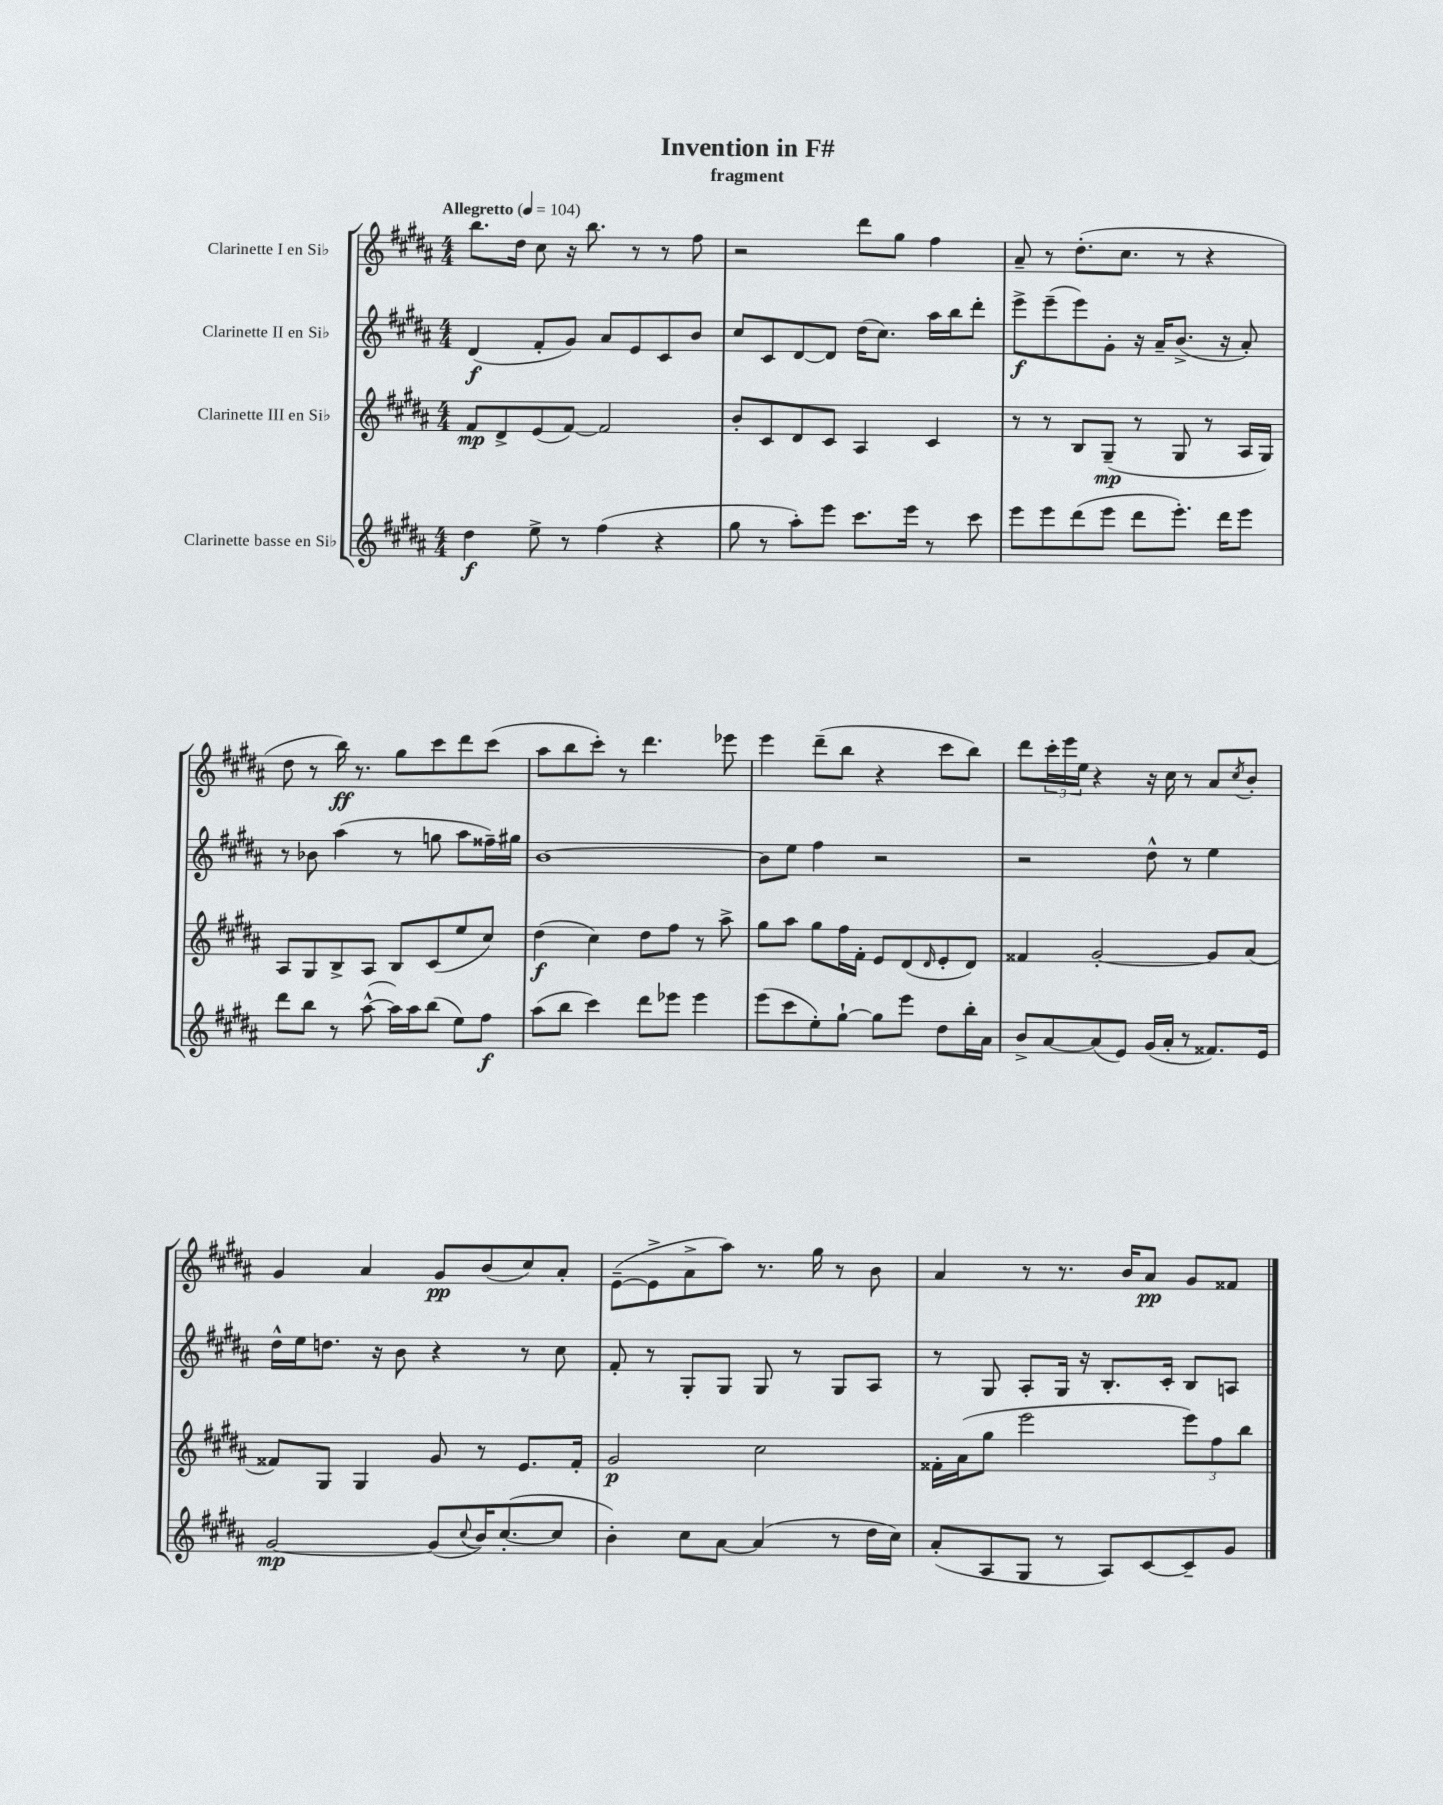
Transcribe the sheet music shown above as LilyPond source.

\header { title = "Invention in F#" subtitle = "fragment" }
<<
\new StaffGroup <<
\new Staff = "s0" \with { instrumentName = "Clarinette I en Sib" } {
    \clef treble \key b \major \numericTimeSignature \time 4/4 \tempo "Allegretto" 4 = 104
    b''8. dis''16 cis''8 r16 b''8. r8 r8 fis''8 |
    r2 dis'''8 gis''8 fis''4 |
    ais'8-- r8 dis''8.-.( cis''8. r8 r4 |
    dis''8 r8 b''16\ff) r8. gis''8 cis'''8 dis'''8 cis'''8( |
    ais''8 b''8 cis'''8-.) r8 dis'''4. ees'''8 |
    e'''4 dis'''8--( b''8 r4 cis'''8 b''8) |
    dis'''8 \tuplet 3/2 { cis'''16-. e'''16 e''16 } r4 r16 cis''16 r8 ais'8 \acciaccatura { cis''8 } b'8-. |
    gis'4 ais'4 gis'8\pp b'8( cis''8) ais'8-. |
    e'8~--( e'8-> ais'8-> ais''8) r8. gis''16 r8 b'8 |
    ais'4 r8 r8. b'16 ais'8\pp gis'8 fisis'8 \bar "|." |
}
\new Staff = "s1" \with { instrumentName = "Clarinette II en Sib" } {
    \clef treble \key b \major \numericTimeSignature \time 4/4
    dis'4\f( fis'8-. gis'8) ais'8 e'8 cis'8 b'8 |
    cis''8 cis'8 dis'8~ dis'8 dis''16( cis''8.) ais''16 b''16 dis'''8-. |
    e'''8->\f e'''8--( e'''8) gis'8-. r16 ais'16-- b'8.->( r16 ais'8-.) |
    r8 bes'8 ais''4( r8 g''8 ais''8 fisis''16--) gis''16 |
    b'1~ |
    b'8 e''8 fis''4 r2 |
    r2 dis''8-^ r8 e''4 |
    dis''16-^ e''16 d''8. r16 b'8 r4 r8 cis''8 |
    fis'8-. r8 gis8-. gis8 gis8 r8 gis8 ais8 |
    r8 gis8 ais8-. gis16 r16 b8.-. cis'16-. b8 a8 \bar "|." |
}
\new Staff = "s2" \with { instrumentName = "Clarinette III en Sib" } {
    \clef treble \key b \major \numericTimeSignature \time 4/4
    fis'8\mp dis'8-> e'8( fis'8~) fis'2 |
    b'8-. cis'8 dis'8 cis'8 ais4 cis'4 |
    r8 r8 b8 gis8--\mp( r8 gis8 r8 ais16 gis16) |
    ais8 gis8 b8-> ais8 b8 cis'8( e''8 cis''8) |
    dis''4\f( cis''4) dis''8 fis''8 r8 ais''8-> |
    gis''8 ais''8 gis''8 fis''16 fis'16-. e'8 dis'8( \grace { dis'16 } e'8-. dis'8) |
    fisis'4 gis'2~-. gis'8 ais'8( |
    fisis'8) gis8 gis4 gis'8 r8 e'8. fisis'16-. |
    gis'2\p cis''2 |
    fisis'16-. ais'16( gis''8 e'''2 \tuplet 3/2 { e'''8) fis''8 b''8 } \bar "|." |
}
\new Staff = "s3" \with { instrumentName = "Clarinette basse en Sib" } {
    \clef treble \key b \major \numericTimeSignature \time 4/4
    dis''4\f e''8-> r8 fis''4( r4 |
    gis''8 r8 ais''8-.) e'''8 cis'''8. e'''16 r8 cis'''8 |
    e'''8 e'''8 dis'''8( e'''8 dis'''8 e'''8.-.) dis'''16 e'''8 |
    dis'''8 b''8 r8 ais''8~-^( ais''16) ais''16 b''8( e''8) fis''8\f |
    ais''8( b''8 cis'''4) dis'''8 ees'''8 ees'''4 |
    e'''8( cis'''8 e''8-.) gis''8~-! gis''8 e'''8 dis''8 b''16-. ais'16 |
    b'8-> ais'8~ ais'8( e'8) gis'16( ais'16-. r8 fisis'8.) e'16 |
    gis'2~\mp gis'8( \appoggiatura { cis''8 } b'16) cis''8.~-.( cis''8 |
    b'4-.) cis''8 ais'8~ ais'4( r8 dis''16 cis''16) |
    ais'8-.( ais8 gis8 r8 ais8) cis'8~ cis'8-- gis'8 \bar "|." |
}
>>
>>
\layout { \context { \Score \remove "Bar_number_engraver" } }
